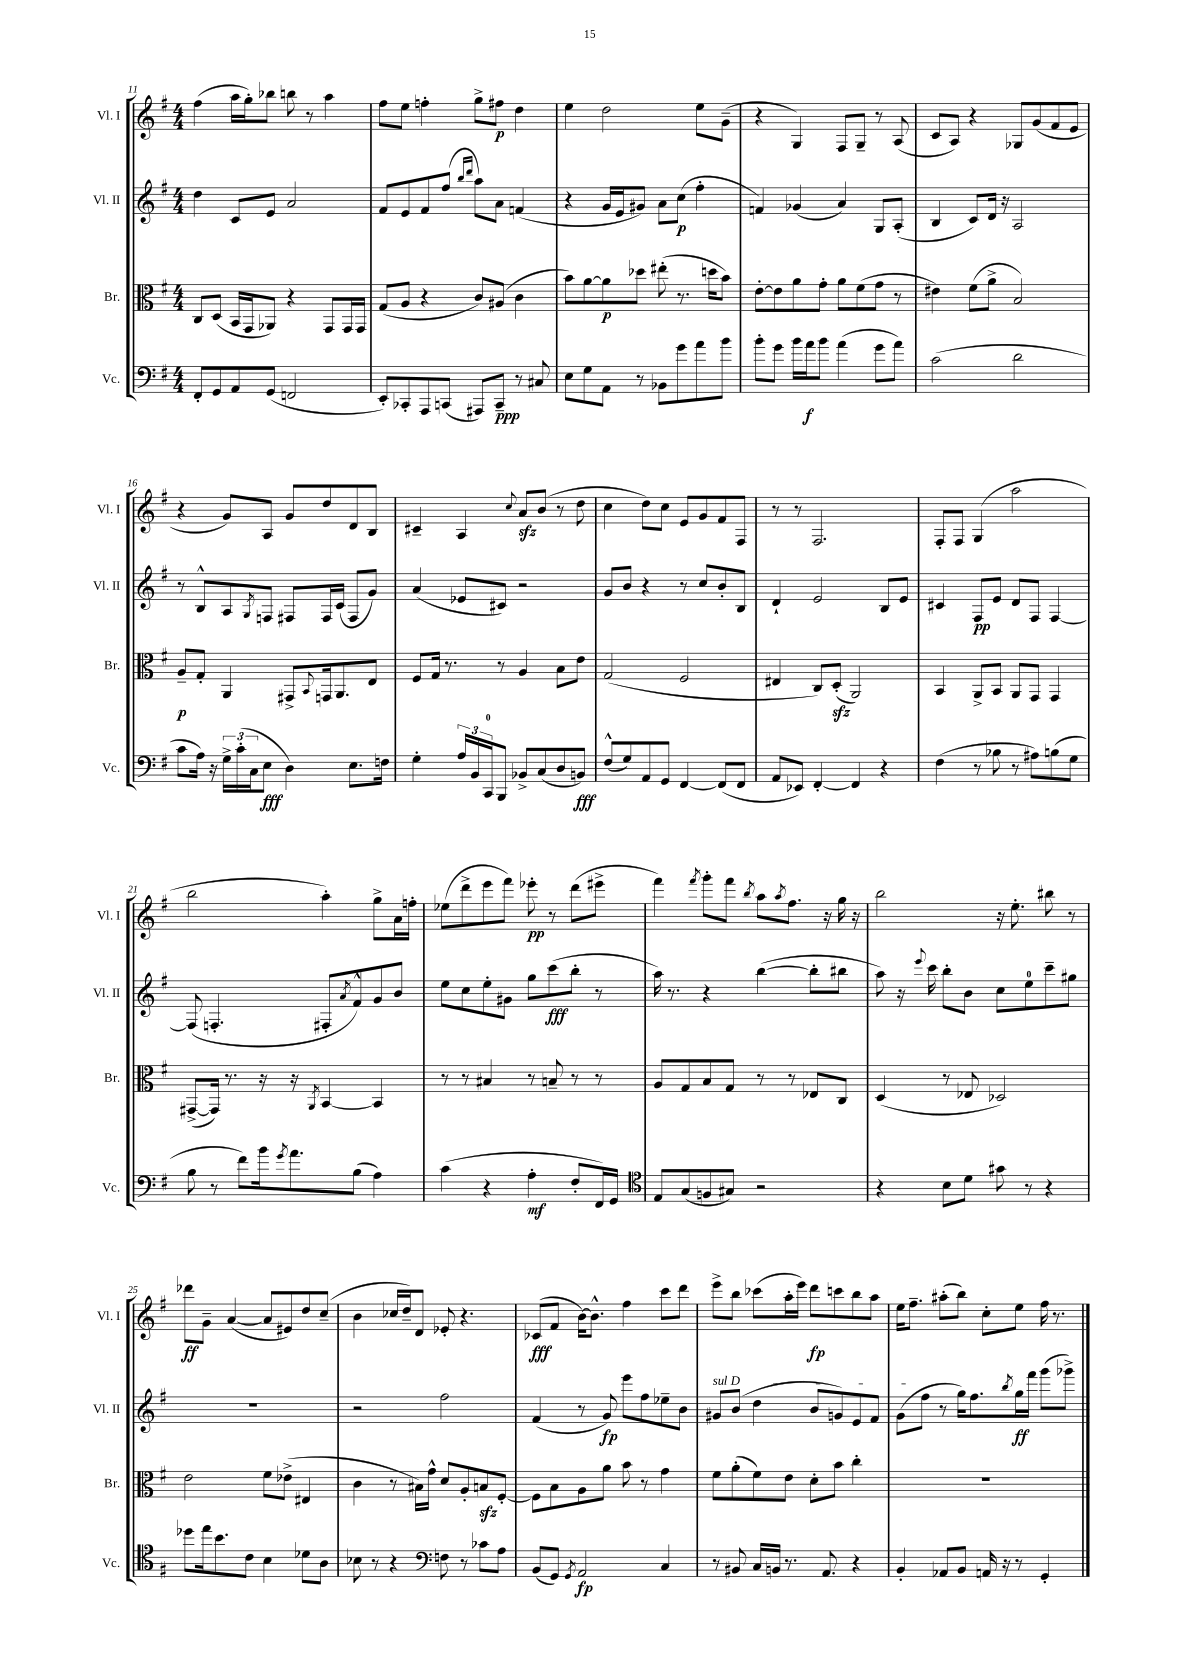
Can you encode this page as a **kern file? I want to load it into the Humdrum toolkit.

**kern	**dynam	**kern	**dynam	**kern	**dynam	**kern	**dynam
*part4	*part4	*part3	*part3	*part2	*part2	*part1	*part1
*staff4	*staff4	*staff3	*staff3	*staff2	*staff2	*staff1	*staff1
*I"Vc.	*	*I"Br.	*	*I"Vl. II	*	*I"Vl. I	*
*I'Vc.	*	*I'Br.	*	*I'Vl. II	*	*I'Vl. I	*
*clefF4	*	*clefC3	*	*clefG2	*	*clefG2	*
*k[f#]	*	*k[f#]	*	*k[f#]	*	*k[f#]	*
*M4/4	*	*M4/4	*	*M4/4	*	*M4/4	*
=11	=11	=11	=11	=11	=11	=11	=11
8FF#'/L	.	8C/L	.	4dd\	.	(4ff#\	.
8GG/	.	(8D/J	.	.	.	.	.
8AA/	.	16BB/LL	.	8c/L	.	16aa\LL	.
.	.	16GG/J	.	.	.	16gg'\J)	.
(8GG/J	.	8AA-X/J)	.	8e/J	.	8bb-X\J	.
2FFn/	.	4r	.	2a/	.	8bbn\	.
.	.	.	.	.	.	8r	.
.	.	8GG/L	.	.	.	4aa\	.
.	.	16GG/L	.	.	.	.	.
.	.	16GG/JJ	.	.	.	.	.
=12	=12	=12	=12	=12	=12	=12	=12
8EE'/L)	.	(8G/L	.	8f#/L	.	8ff#\L	.
8CC-X'/	.	8A/J	.	8e/	.	8ee\J	.
8AAA/	.	4r	.	8f#/	.	4ffn'\	.
(8CCn/J	.	.	.	(8ff#/J	.	.	.
.	.	.	.	16qqbb/LL	.	.	.
.	.	.	.	16qqddd/JJ	.	.	.
8AAA#X/L)	.	8c/L)	.	8aa\L)	.	8gg^\L	.
8CC~/J	ppp	(8A#X/J	.	8a\J	.	8ff#X\J	p
8r	.	4c\	.	(4fn/	.	4dd\	.
8C#X/	.	.	.	.	.	.	.
=13	=13	=13	=13	=13	=13	=13	=13
8E\L	.	8b\L)	.	4r	.	4ee\	.
8G\	.	[8a\	.	.	.	.	.
8AA\J	.	8a\]	p	16g/LL	.	2dd\	.
.	.	.	.	16e/J	.	.	.
8r	.	8dd-X\J	.	8g#X/J)	.	.	.
8BB-X\L	.	(8ee#X'\	.	8a\L	.	.	.
8g\	.	8.r	.	(8cc\J	p	.	.
8a\	.	.	.	4ff#'\	.	8ee\L	.
.	.	16ddn\KL	.	.	.	.	.
8b\J	.	8b\J)	.	.	.	(8g~\J	.
=14	=14	=14	=14	=14	=14	=14	=14
8b'\L	.	[8e'\L	.	4fn/)	.	4r	.
8g\J	.	8e\]	.	.	.	.	.
16b\LL	.	8a\	.	(4g-X/	.	4G/)	.
16a\J	f	.	.	.	.	.	.
8b\J	.	8g'\J	.	.	.	.	.
(4a\	.	8a\L	.	4a/)	.	8F#/L	.
.	.	(8f#\	.	.	.	8G~/J	.
8g\L	.	8g\J	.	8G/L	.	8r	.
8a\J)	.	8r	.	(8A'/J	.	(8A/	.
=15	=15	=15	=15	=15	=15	=15	=15
(2c\	.	4e#X\)	.	4B/	.	8c/L	.
.	.	.	.	.	.	8A/J)	.
.	.	(8f#\L	.	8c/L)	.	4r	.
.	.	8a^\J	.	16d/Jk	.	.	.
.	.	.	.	16r	.	.	.
2d\	.	2B/)	.	2A/	.	8G-X/L	.
.	.	.	.	.	.	(8g/	.
.	.	.	.	.	.	8f#/	.
.	.	.	.	.	.	8e/J	.
!!LO:LB:g=z
=16	=16	=16	=16	=16	=16	=16	=16
8c\L	.	8A~/L	p	8r	.	4r	.
16A\Jk)	.	8G'/J	.	8B^^/L	.	.	.
16r	.	.	.	.	.	.	.
24G^\LL	.	4AA/	.	8A/	.	8g/L)	.
(24c'\	.	.	.	.	.	.	.
24C\J	.	.	.	.	.	.	.
.	.	.	.	8qG/	.	.	.
8E\J	fff	.	.	8Fn/J	.	8A/J	.
4D\)	.	8GG#X^/L	.	8F#X/L	.	8g/L	.
.	.	8qqBB/	.	.	.	.	.
.	.	16GGn/k	.	16F#/L	.	8dd/	.
.	.	8.AA/	.	(16c/JJ	.	.	.
8.E\L	.	.	.	8F#/L	.	8d/	.
.	.	8E/J	.	8g/J)	.	8B/J	.
16Fn\Jk	.	.	.	.	.	.	.
=17	=17	=17	=17	=17	=17	=17	=17
4G'\	.	8F#/L	.	(4a/	.	4c#X~/	.
.	.	16G/Jk	.	.	.	.	.
.	.	8.r	.	.	.	.	.
24A/LL	.	.	.	8e-X/L	.	4A/	.
24BB/	.	.	.	.	.	.	.
24CC/J	.	.	.	.	.	.	.
8BBB/J	.	8r	.	8c#X/J)	.	.	.
.	.	.	.	.	.	8qqcc/	.
8BB-X^/L	.	4A/	.	2r	.	8azz/L	.
(8C/	.	.	.	.	.	(8b/J	.
8D/	.	8B\L	.	.	.	8r	.
8BBn/J)	fff	8e\J	.	.	.	8dd\	.
=18	=18	=18	=18	=18	=18	=18	=18
(8F#^^/L	.	(2G/	.	8g/L	.	4cc\	.
8G/)	.	.	.	8b/J	.	.	.
8AA/	.	.	.	4r	.	8dd\L)	.
8GG/J	.	.	.	.	.	8cc\J	.
[4FF#/	.	2F#/	.	8r	.	8e/L	.
.	.	.	.	8cc/L	.	8g/	.
(8FF#/L]	.	.	.	8b'/	.	8f#/	.
8FF#/J	.	.	.	8B/J	.	8F#/J	.
=19	=19	=19	=19	=19	=19	=19	=19
8AA/L	.	4E#X/	.	4d`/	.	8r	.
8EE-X/J)	.	.	.	.	.	8r	.
[4FF#'/	.	8C/L)	.	2e/	.	2.F#/	.
.	.	(8Dzz'/J	.	.	.	.	.
4FF#/]	.	2AA/)	.	.	.	.	.
4r	.	.	.	8B/L	.	.	.
.	.	.	.	8e/J	.	.	.
=20	=20	=20	=20	=20	=20	=20	=20
(4F#\	.	4BB/	.	4c#X/	.	8F#'/L	.
.	.	.	.	.	.	8F#/J	.
8r	.	8AA^/L	.	8F#/L	pp	(4G/	.
8B-X\	.	8BB/J	.	8e/J	.	.	.
8r	.	8AA/L	.	8d/L	.	2aa\	.
8A#X\L)	.	8GG/J	.	8F#/J	.	.	.
(8Bn\	.	4GG/	.	[4F#/	.	.	.
8G\J	.	.	.	.	.	.	.
!!LO:LB:g=z
=21	=21	=21	=21	=21	=21	=21	=21
8B\	.	([8GG#X^/L	.	(8F#/]	.	2bb\	.
8r	.	16GG#/Jk])	.	4.Fn'/	.	.	.
.	.	8.r	.	.	.	.	.
8f#\L)	.	.	.	.	.	.	.
16b\k	.	16r	.	.	.	.	.
8qg/	.	.	.	.	.	.	.
8.a\	.	16r	.	.	.	.	.
.	.	8qAA/	.	.	.	.	.
.	.	[4BB/	.	8F#X'/L	.	4aa'\)	.
.	.	.	.	8qa/	.	.	.
(8B\J	.	.	.	8f#^^/)	.	.	.
4A\)	.	4BB/]	.	8g/	.	8gg^\L	.
.	.	.	.	8b/J	.	16a\L	.
.	.	.	.	.	.	16ffn'\JJ	.
=22	=22	=22	=22	=22	=22	=22	=22
(4c\	.	8r	.	8ee\L	.	(8ee-X\L	.
.	.	8r	.	8cc\	.	8ddd^\	.
4r	.	4B#X/	.	8ee'\	.	8eee\	.
.	.	.	.	8g#X\J	.	8fff#\J)	.
4A'\	mf	8r	.	8gg\L	.	8eee-X'\	pp
.	.	8Bn~/	.	(8ccc\	fff	8r	.
8F#'/L	.	8r	.	8bb'\J	.	(8ddd\L	.
16FF#/L)	.	8r	.	8r	.	8eee#X^\J	.
16GG/JJ	.	.	.	.	.	.	.
=23	=23	=23	=23	=23	=23	=23	=23
*clefC4	*	*	*	*	*	*	*
8E/L	.	8A/L	.	16aa\)	.	4fff#\)	.
.	.	.	.	8.r	.	.	.
(8G/	.	8G/	.	.	.	.	.
.	.	.	.	.	.	8qfff#/	.
8Fn/	.	8B/	.	4r	.	8ggg'\L	.
8G#X/J)	.	8G/J	.	.	.	8fff#\J	.
.	.	.	.	.	.	8qbb/	.
2r	.	8r	.	([4bb\	.	8aa\L	.
.	.	.	.	.	.	8qaa/	.
.	.	8r	.	.	.	8.ff#\J	.
.	.	8E-X/L	.	8bb'\L]	.	.	.
.	.	.	.	.	.	16r	.
.	.	8C/J	.	8bb#X\J	.	16gg\	.
.	.	.	.	.	.	16r	.
=24	=24	=24	=24	=24	=24	=24	=24
4r	.	(4D/	.	8aa\)	.	2bb\	.
.	.	.	.	16r	.	.	.
.	.	.	.	8qqeee/	.	.	.
.	.	.	.	16ccc\	.	.	.
8B\L	.	8r	.	8bb'\L	.	.	.
8d\J	.	8E-X/	.	8b\J	.	.	.
8g#X\	.	2D-X/)	.	8cc\L	.	16r	.
.	.	.	.	.	.	8.ee'\	.
8r	.	.	.	8ee\	.	.	.
4r	.	.	.	8ccc~\	.	8bb#X\	.
.	.	.	.	8gg#X\J	.	8r	.
!!LO:LB:g=z
=25	=25	=25	=25	=25	=25	=25	=25
8dd-X\L	.	2e\	.	1r	.	8ddd-X\L	ff
16ee\k	.	.	.	.	.	8g~\J	.
8.b\	.	.	.	.	.	.	.
.	.	.	.	.	.	([4a/	.
8c\J	.	.	.	.	.	.	.
4B\	.	8f#\L	.	.	.	8a/L]	.
.	.	(8e-X^\J	.	.	.	8e#X/)	.
8d-X\L	.	4E#X/	.	.	.	8dd/	.
8A\J	.	.	.	.	.	(8cc~/J	.
=26	=26	=26	=26	=26	=26	=26	=26
8B-X\	.	4c\	.	2r	.	4b\	.
8r	.	.	.	.	.	.	.
4r	.	8r	.	.	.	16cc-X/LL	.
.	.	.	.	.	.	16dd~/J)	.
.	.	16B#X\LL)	.	.	.	8d/J	.
.	.	16g^^\JJ	.	.	.	.	.
*clefF4	*	*	*	*	*	*	*
8Fn\	.	8d/L	.	2ff#\	.	8e-X'/	.
8r	.	8A'/	.	.	.	4.r	.
8c-X\L	.	8Bnzz/	.	.	.	.	.
8A\J	.	[8F#'/J	.	.	.	.	.
=27	=27	=27	=27	=27	=27	=27	=27
(8BB/L	.	8F#\L]	.	(4f#/	.	(8c-X/L	fff
8GG/J)	.	8B\	.	.	.	8f#/J	.
8qGG/	.	.	.	.	.	.	.
2AA/	fp	8A\	.	8r	.	[16b\KL)	.
.	.	.	.	.	.	8.b^^\J]	.
.	.	8a\J	.	8g/)	fp	.	.
.	.	8b\	.	8eee\L	.	4ff#\	.
.	.	8r	.	8ff#\	.	.	.
4C/	.	4g\	.	8ee-X~\	.	8ccc\L	.
.	.	.	.	8b\J	.	8ddd\J	.
=28	=28	=28	=28	=28	=28	=28	=28
!	!	!	!	!LO:TX:a:i:t=sul D	!	!	!
8r	.	8f#\L	.	8g#X/L	.	8eee^\L	.
8BB#X/	.	(8a'\	.	(8b/J	.	8bb\J	.
16C/LL	.	8f#\)	.	4dd\	.	(8ccc-X\L	.
16BBn/JJ	.	.	.	.	.	.	.
8.r	.	8e\J	.	.	.	16aa'\L	.
.	.	.	.	.	.	16eee\JJ)	.
.	.	8d'\L	.	8b/L	.	8ddd\L	fp
8.AA/	.	.	.	.	.	.	.
.	.	8b\J	.	8gn/)	.	8cccn\	.
4r	.	4cc'\	.	8e/	.	8bb\	.
.	.	.	.	8f#/J	.	8aa\J	.
=29	=29	=29	=29	=29	=29	=29	=29
4BB'/	.	1r	.	(8g\L	.	16ee\KL	.
.	.	.	.	.	.	8.ff#~\J	.
.	.	.	.	8ff#\J	.	.	.
8AA-X/L	.	.	.	8r	.	(8aa#X'\L	.
8BB/J	.	.	.	16gg\KL)	.	8bb\J)	.
.	.	.	.	8.ff#\	.	.	.
16AAn/	.	.	.	.	.	8cc'\L	.
16r	.	.	.	.	.	.	.
.	.	.	.	8qbb/	.	.	.
8r	.	.	.	16gg\L	ff	8ee\J	.
.	.	.	.	16fff#\JJ	.	.	.
4GG'/	.	.	.	(8ggg\L	.	16ff#\	.
.	.	.	.	.	.	8.r	.
.	.	.	.	8ggg-X^\J)	.	.	.
==	==	==	==	==	==	==	==
*-	*-	*-	*-	*-	*-	*-	*-
